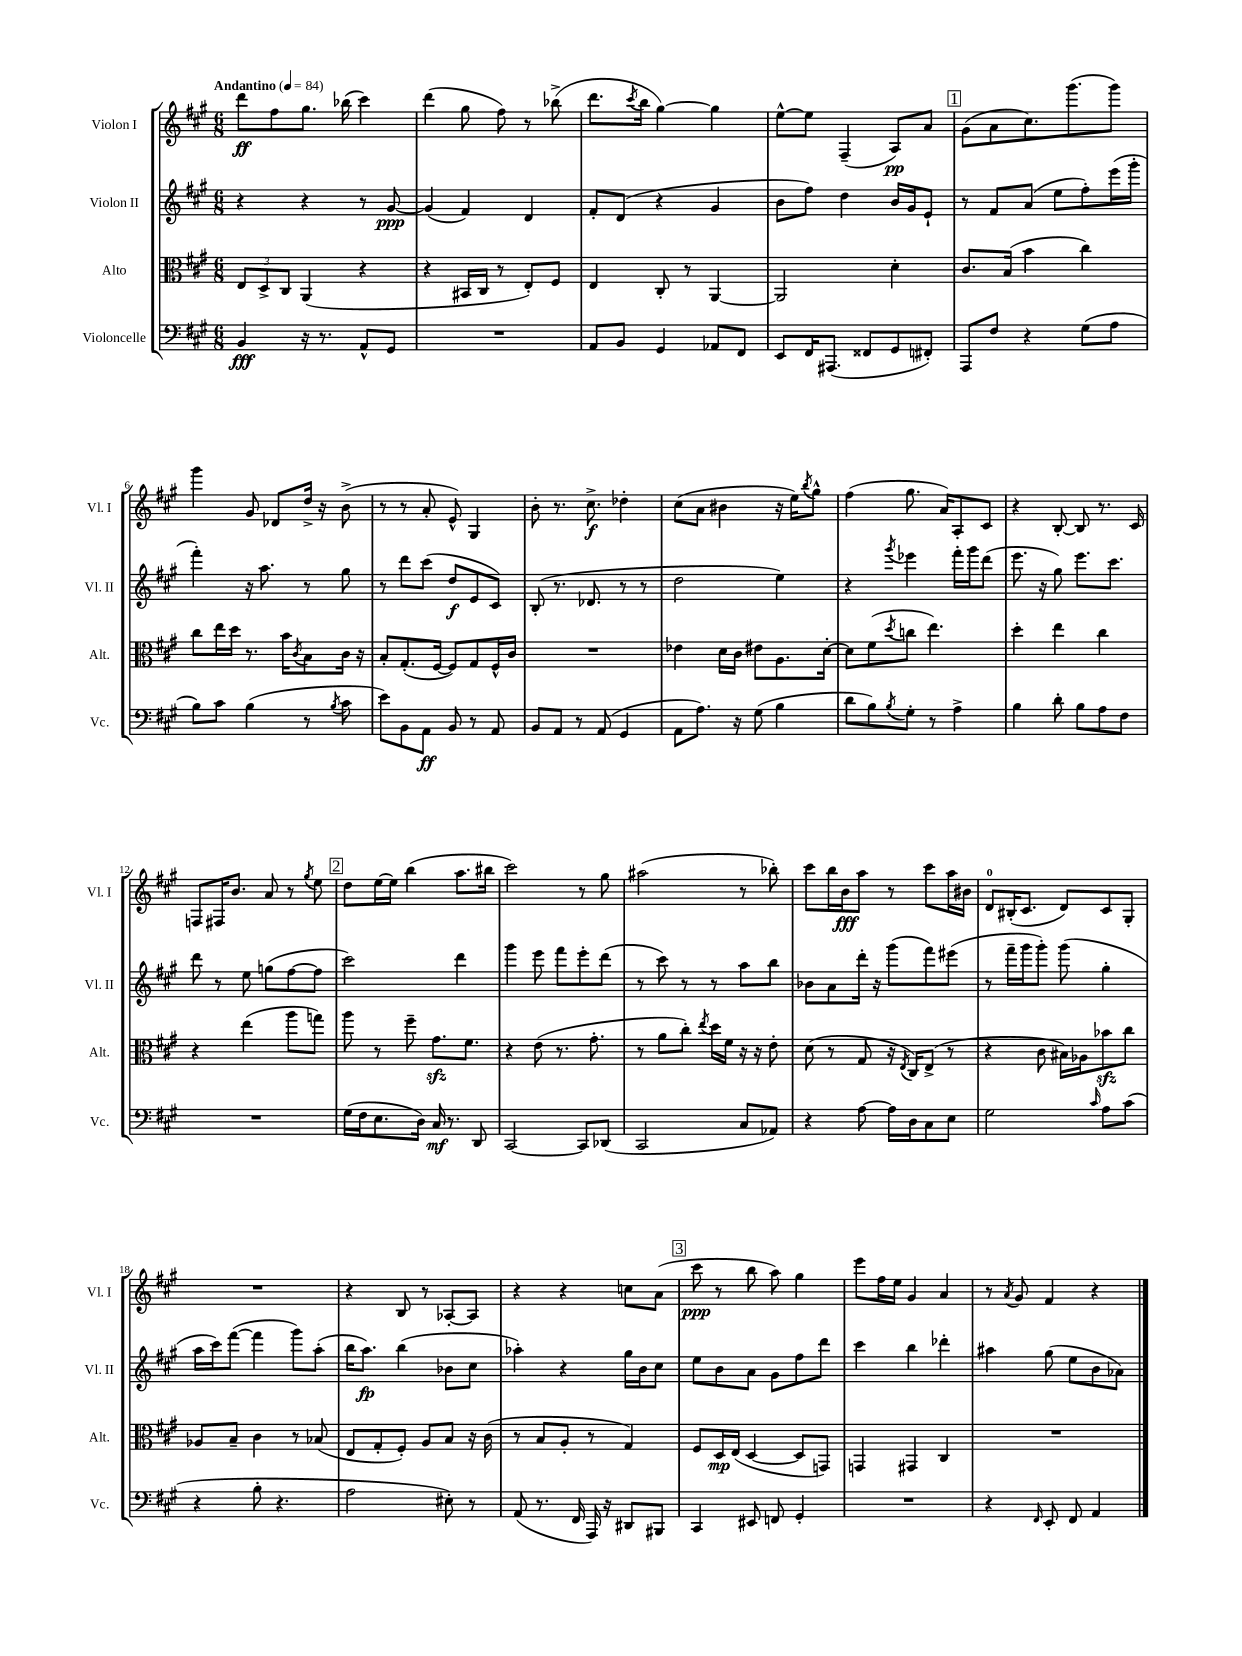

**kern	**kern	**kern	**kern
*staff4	*staff3	*staff2	*staff1
*clefF4	*clefC3	*clefG2	*clefG2
*k[f#c#g#]	*k[f#c#g#]	*k[f#c#g#]	*k[f#c#g#]
*M6/8	*M6/8	*M6/8	*M6/8
*MM84	*MM84	*MM84	*MM84
4BB	12E	4r	8ddd
.	12D^	.	.
.	.	.	8ff#
.	12C#	.	.
16r	(4AA	4r	8.gg#
8.r	.	.	.
.	.	.	(16bb-
8AA^^	4r	8r	4ccc#)
8GG#	.	[8g#	.
=	=	=	=
2.r	4r	(4g#]	(4ddd
.	16BB#	4f#)	8gg#
.	16C#	.	.
.	8r	.	8ff#)
.	8E')	4d	8r
.	8F#	.	(8bb-^
=	=	=	=
8AA	4E	8f#'	8.ddd
8BB	.	(8d	.
.	.	.	8qccc#
.	.	.	16bb
4GG#	8C#'	4r	[4gg#)
.	8r	.	.
8AA-	[4AA	4g#	4gg#]
8FF#	.	.	.
=	=	=	=
8EE	2AA]	8b	[8ee^^
16FF#	.	8ff#)	8ee]
(8.AAA#	.	.	.
.	.	4dd	(4F#~
8FF##	.	.	.
8GG#	4d'	16b	8A)
.	.	16g#	.
8FF#')	.	8e`	8a
=	=	=	=
8AAA	8.c#	8r	(8g#
8F#	.	8f#	8a
.	(16B	.	.
4r	4b	(8a	8.cc#)
.	.	8ee	.
.	.	.	(8.ggg#
(8G#	4cc#)	8ff#')	.
8A	.	(16eee	8ggg#)
.	.	16ggg#'	.
=	=	=	=
8B)	8cc#	4fff#')	4ggg#
8c#	16ee	.	.
.	16dd	.	.
(4B	8.r	16r	8g#
.	.	8.aa	.
.	.	.	8d-
.	16b	.	.
.	8qc#	.	.
8r	8B	8r	16dd^
.	.	.	16r
8qB	.	.	.
8c#	16c#	8gg#	(8b^
.	16r	.	.
=	=	=	=
8e)	8B'	8r	8r
8BB	(8.G#'	8ddd	8r
8AA	.	(8ccc#	8a'
.	[16F#	.	.
8BB	8F#])	8dd	8e^^)
8r	8G#	8e	4G#
8AA	16F#^^	8c#)	.
.	16c#	.	.
=	=	=	=
8BB	2.r	(8B'	8b'
8AA	.	8.r	8.r
8r	.	.	.
.	.	8.d-	8.cc#^
(8AA	.	.	.
4GG#	.	8r	4dd-'
.	.	8r	.
=	=	=	=
8AA	4e-	2dd	(8cc#
8.A)	.	.	8a
.	16d	.	4b#
16r	16c#	.	.
(8G#	8e#	.	.
4B	8.A	4ee)	16r
.	.	.	16ee)
.	.	.	8qbb
.	.	.	8gg#^^
.	[16d'	.	.
=	=	=	=
8d	8d]	4r	(4ff#
8B)	(8f#	.	.
8qB	8qdd	8qggg#	.
8G#'	8cc	4eee-	8.gg#
8r	4.ee)	.	.
.	.	.	16a)
4A^	.	16fff#'	8A'
.	.	16ggg#	.
.	.	(8ddd	8c#
=	=	=	=
4B	4dd'	8.eee	4r
.	.	16r	.
8d'	4ee	8gg#)	[8B'
8B	.	8.eee	8B]
8A	4cc#	.	8.r
.	.	8.ccc#	.
8F#	.	.	.
.	.	.	16c#
=	=	=	=
2.r	4r	8ddd	8F
.	.	8r	16F#
.	.	.	8.b
.	(4ee	8ee	.
.	.	(8gg	8a
.	8aa	[8ff#	8r
.	.	.	8qgg#
.	8gg)	8ff#]	8ee
=	=	=	=
(16G#	8aa	2ccc#)	8dd
16F#	.	.	.
8.E	8r	.	[16ee
.	.	.	16ee]
.	8ff#~	.	(4bb
16D)	.	.	.
16C#	8.g#	.	.
8.r	.	.	.
.	.	4ddd	8.aa
.	8.f#	.	.
8DD	.	.	.
.	.	.	16bb#
=	=	=	=
[2CC#	4r	4ggg#	2ccc#)
.	(8e	8eee	.
.	8.r	8fff#	.
8CC#]	.	8eee'	8r
.	8.g#'	.	.
(8DD-	.	(8ddd	8gg#
=	=	=	=
2CC#	8r	8r	(2aa#
.	8a	8ccc#)	.
.	8cc#')	8r	.
.	8qee	.	.
.	16dd	8r	.
.	16f#	.	.
8C#	16r	8aa	8r
.	16r	.	.
8AA-)	8e'	8bb	8bb-')
=	=	=	=
4r	(8d	8b-	8ccc#
.	8r	8a	16bb
.	.	.	16b
[8A	8G#	16ddd'	8aa
.	.	16r	.
16A]	16r	(8ggg#	8r
.	8qE	.	.
16D	16C#)	.	.
8C#	(8E^	8fff#)	8ccc#
8E	8r	(8eee#	16aa
.	.	.	16b#
=	=	=	=
2G#	4r	8r	8d
.	.	16fff#~	(16B#'
.	.	16ggg#	8.c#
.	8c#	8ggg#')	.
.	16B#)	(8ggg#	8d)
.	16A-	.	.
16qqc#	.	.	.
8A	8b-	4gg#'	8c#
(8c#	8cc#	.	8G#'
=	=	=	=
4r	8A-	16aa	2.r
.	.	16ccc#)	.
.	8B~	([8fff#	.
8B'	4c#	4fff#]	.
4.r	.	.	.
.	8r	8ggg#)	.
.	(8B-	(8aa'	.
=	=	=	=
2A	8E	16bb	4r
.	.	8.aa)	.
.	8G#'	.	.
.	8F#')	(4bb	8B
.	8A	.	8r
8E#')	8B	8b-	[8A-'
8r	16r	8cc#	8A-]
.	(16c#	.	.
=	=	=	=
(8AA	8r	4aa-')	4r
8.r	8B	.	.
.	8A'	4r	4r
16FF#	.	.	.
16AAA)	8r	.	.
16r	.	.	.
8DD#	4G#)	16gg#	8cc
.	.	16b	.
8BBB#	.	8cc#	(8a
=	=	=	=
4CC#	8F#	8ee	8ccc#
.	16D	8b	8r
.	(16E	.	.
8EE#	[4D	8a	8bb
8FF	.	8g#	8aa)
4GG#'	8D]	8ff#	4gg#
.	8GG)	8ddd	.
=	=	=	=
2.r	4GG	4ccc#	8eee
.	.	.	16ff#
.	.	.	16ee
.	4GG#	4bb	4g#
.	4C#	4ddd-'	4a
=	=	=	=
4r	2.r	4aa#	8r
.	.	.	8qa
.	.	.	8g#
16qqFF#	.	.	.
8EE'	.	(8gg#	4f#
8FF#	.	8ee	.
4AA	.	8b	4r
.	.	8a-)	.
==	==	==	==
*-	*-	*-	*-
